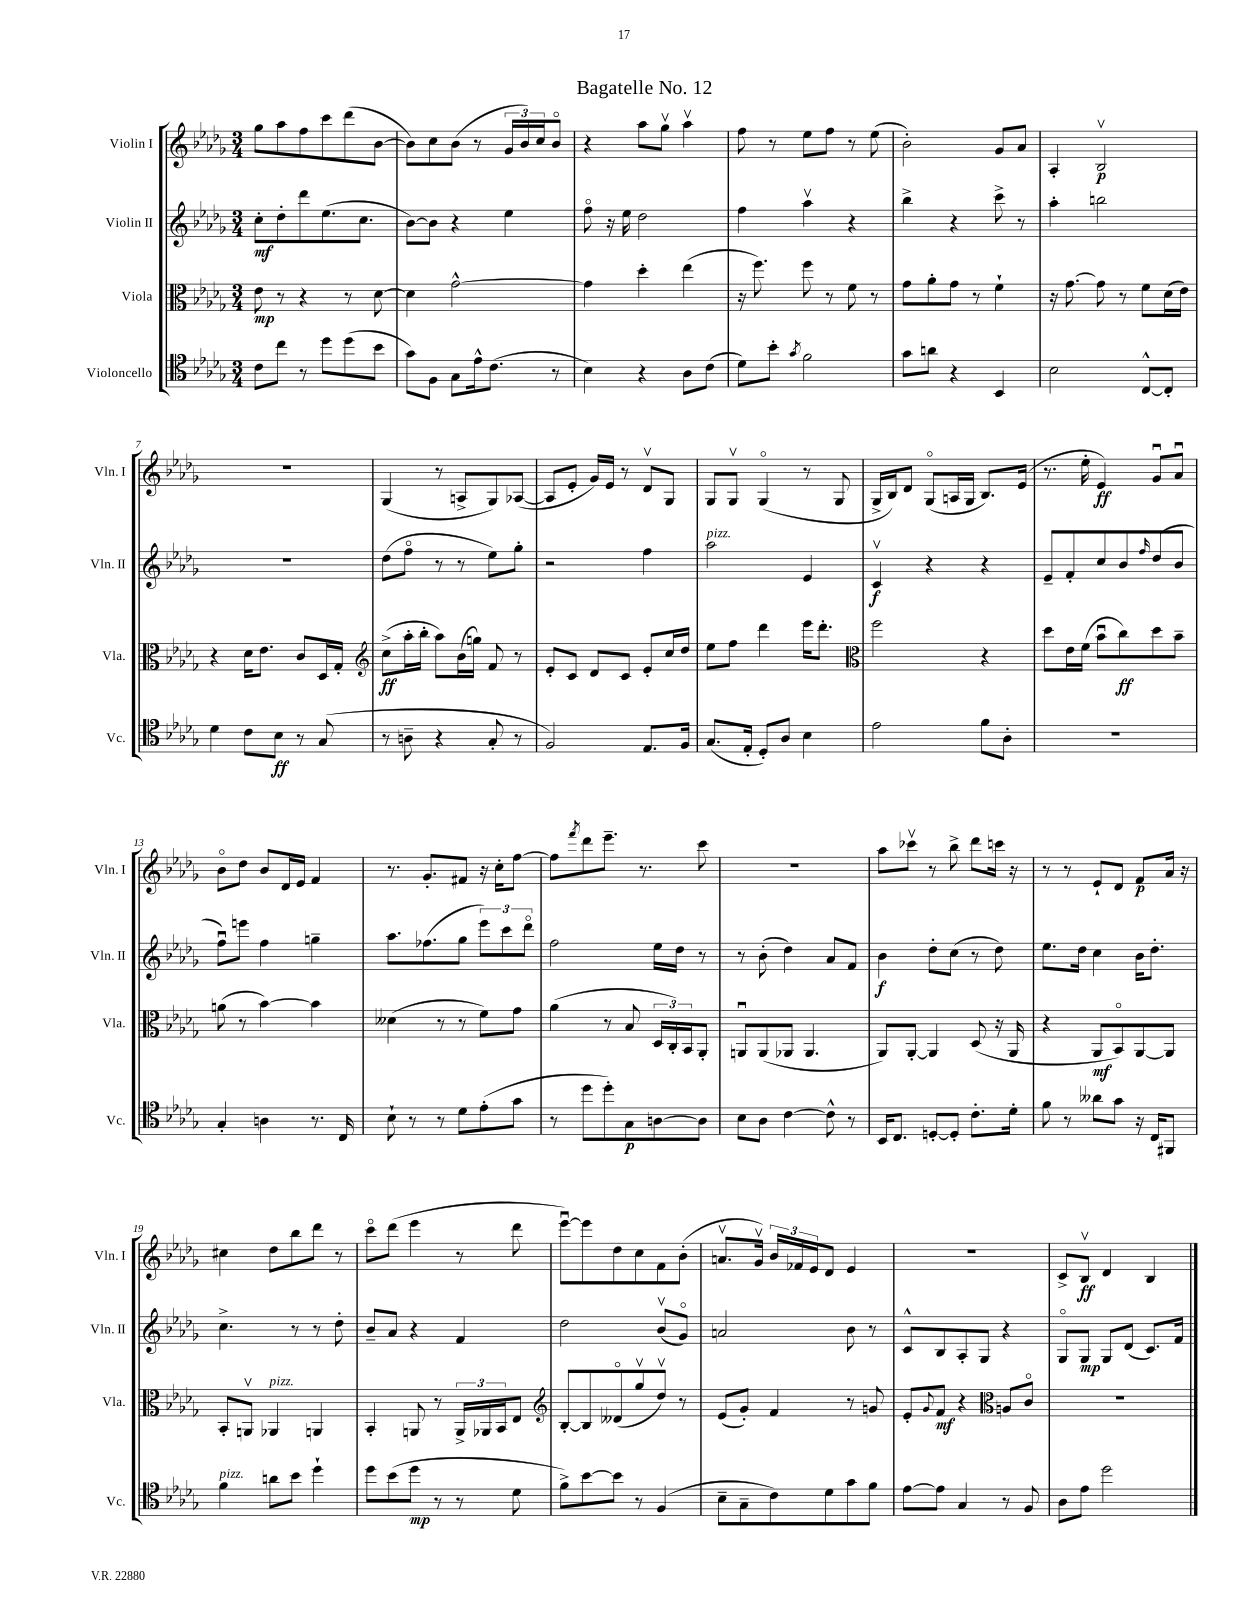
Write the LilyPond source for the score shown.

\header { title = "Bagatelle No. 12" }
<<
\new StaffGroup <<
\new Staff = "s0" \with { instrumentName = "Violin I" shortInstrumentName = "Vln. I" } {
    \clef treble \key des \major \numericTimeSignature \time 3/4
    ges''8 aes''8 f''8 c'''8 des'''8( bes'8~ |
    bes'8) c''8 bes'8( r8 \tuplet 3/2 { ges'16 bes'16) c''16 } bes'8\flageolet |
    r4 aes''8 ges''8\upbow aes''4\upbow |
    f''8 r8 ees''8 f''8 r8 ees''8( |
    bes'2-.) ges'8 aes'8 |
    aes4-. bes2\upbow\p |
    R2. |
    ges4( r8 a8-> ges8) aes8~( |
    aes8 ees'8-. ges'16) ees'16 r8 des'8\upbow ges8 |
    ges8 ges8\upbow ges4\flageolet( r8 ges8 |
    ges16-> bes16) des'8 ges8\flageolet( a16 ges16 bes8.) ees'16( |
    r8. ees''16-. ees'4\ff) ges'8\downbow aes'8\downbow |
    bes'8\flageolet des''8 bes'8 des'16 ees'16 f'4 |
    r8. ges'8.-. fis'8 r16 c''16-. f''8~ |
    f''8 \acciaccatura { f'''8 } des'''8 ees'''8.-- r8. c'''8 |
    R2. |
    aes''8 ces'''8\upbow r8 bes''8-> des'''8 c'''16 r16 |
    r8 r8 ees'8-! des'8 f'8\p aes'16 r16 |
    cis''4 des''8 bes''8 des'''8 r8 |
    c'''8\flageolet des'''8( ees'''4 r8 des'''8 |
    ees'''8~\downbow) ees'''8 des''8 c''8 f'8 bes'8-.( |
    a'8.\upbow ges'16\upbow) \tuplet 3/2 { bes'16 fes'16 ees'16 } des'8 ees'4 |
    R2. |
    c'8-> bes8\upbow\ff des'4 bes4 \bar "|." |
}
\new Staff = "s1" \with { instrumentName = "Violin II" shortInstrumentName = "Vln. II" } {
    \clef treble \key des \major \numericTimeSignature \time 3/4
    c''8-.\mf des''8-. des'''8 ees''8.( c''8. |
    bes'8~) bes'8 r4 ees''4 |
    f''8\flageolet r16 ees''16 des''2 |
    f''4 aes''4\upbow r4 |
    bes''4-> r4 c'''8-> r8 |
    aes''4-. b''2 |
    R2. |
    des''8( f''8\flageolet r8 r8 ees''8) ges''8-. |
    r2 f''4 |
    aes''2^\markup { \italic "pizz." } ees'4 |
    c'4\upbow\f r4 r4 |
    ees'8-- f'8-. c''8 bes'8 \grace { f''16 } des''8( bes'8 |
    f''8\downbow) e'''8 f''4 g''4-- |
    aes''8. fes''8.( ges''8 \tuplet 3/2 { ees'''8) c'''8 des'''8\flageolet } |
    f''2 ees''16 des''16 r8 |
    r8 bes'8-.( des''4) aes'8 f'8 |
    bes'4\f des''8-. c''8( r8 des''8) |
    ees''8. des''16 c''4 bes'16 des''8.-. |
    c''4.-> r8 r8 des''8-. |
    bes'8-- aes'8 r4 f'4 |
    des''2 bes'8\upbow( ges'8\flageolet) |
    a'2 bes'8 r8 |
    c'8-^ bes8 aes8-. ges8 r4 |
    ges8\flageolet ges8\mp ges8 des'8( c'8.) f'16 \bar "|." |
}
\new Staff = "s2" \with { instrumentName = "Viola" shortInstrumentName = "Vla." } {
    \clef alto \key des \major \numericTimeSignature \time 3/4
    ees'8\mp r8 r4 r8 des'8~ |
    des'4 ges'2~-^ |
    ges'4 des''4-. ees''4( |
    r16 f''8.) f''8 r8 f'8 r8 |
    ges'8 aes'8-. ges'8 r8 f'4-! |
    r16 ges'8.~ ges'8 r8 f'8 des'16( ees'16) |
    r4 des'16 ees'8. c'8 des16 ges16-. |
    \clef treble c''8->\ff( aes''16-. bes''16-. aes''8) bes'16( g''16) f'8 r8 |
    ees'8-. c'8 des'8 c'8 ees'8-. c''16 des''16 |
    ees''8 f''8 des'''4 ees'''16 des'''8.-. |
    \clef alto f''2 r4 |
    des''8 ees'16 f'16( bes'8\downbow c''8\ff) des''8 bes'8-- |
    a'8( r8 bes'4~) bes'4 |
    deses'4( r8 r8 f'8) ges'8 |
    aes'4( r8 bes8 \tuplet 3/2 { des16 c16-.) bes,16 } aes,8-. |
    a,8\downbow a,8( aes,8 aes,4. |
    aes,8) aes,8~-. aes,4 des8( r16 aes,16 |
    r4 aes,8\mf bes,8\flageolet) aes,8~ aes,8 |
    bes,8-. a,8\upbow aes,4^\markup { \italic "pizz." } a,4 |
    bes,4-. a,8 r8 \tuplet 3/2 { a,16-> aes,16 bes,16 } ees8 |
    \clef treble bes8~-. bes8 deses'8\flageolet( ges''8\upbow des''8\upbow) r8 |
    ees'8( ges'8-.) f'4 r8 g'8 |
    ees'8-. \appoggiatura { ges'8 } f'8\mf r4 \clef alto a8 c'8\flageolet |
    R2. \bar "|." |
}
\new Staff = "s3" \with { instrumentName = "Violoncello" shortInstrumentName = "Vc." } {
    \clef tenor \key des \major \numericTimeSignature \time 3/4
    c'8 c''8 r8 des''8 des''8( bes'8 |
    ges'8) f8 ges8 ees'16-^ c'8.( r8 |
    bes4) r4 aes8 c'8( |
    des'8) bes'8-. \acciaccatura { ges'8 } f'2 |
    ges'8 a'8 r4 bes,4 |
    bes2 c8~-^ c8-. |
    des'4 c'8 bes8\ff r8 ges8( |
    r8 a8-- r4 ges8-. r8 |
    f2) ees8. f16 |
    ges8.( ees16-. des8-.) aes8 bes4 |
    ees'2 f'8 aes8-. |
    R2. |
    ges4-. a4 r8. c16 |
    bes8-! r8 r8 des'8 ees'8-.( ges'8 |
    r8 des''8 des''8-.) ges8\p a8~ a8 |
    bes8 aes8 c'4~ c'8-^ r8 |
    bes,16 c8. d8~-. d8-. c'8.-. des'16-. |
    f'8 r8 aeses'8 ges'8 r16 c16 fis,8 |
    f'4^\markup { \italic "pizz." } a'8 bes'8 des''4-! |
    des''8 bes'8( des''8\mp r8 r8 des'8 |
    f'8->) bes'8~ bes'8 r8 f4( |
    bes8-- ges8-- c'8) des'8 ges'8 f'8 |
    ees'8~ ees'8 ges4 r8 f8 |
    aes8 ees'8 des''2 \bar "|." |
}
>>
>>
